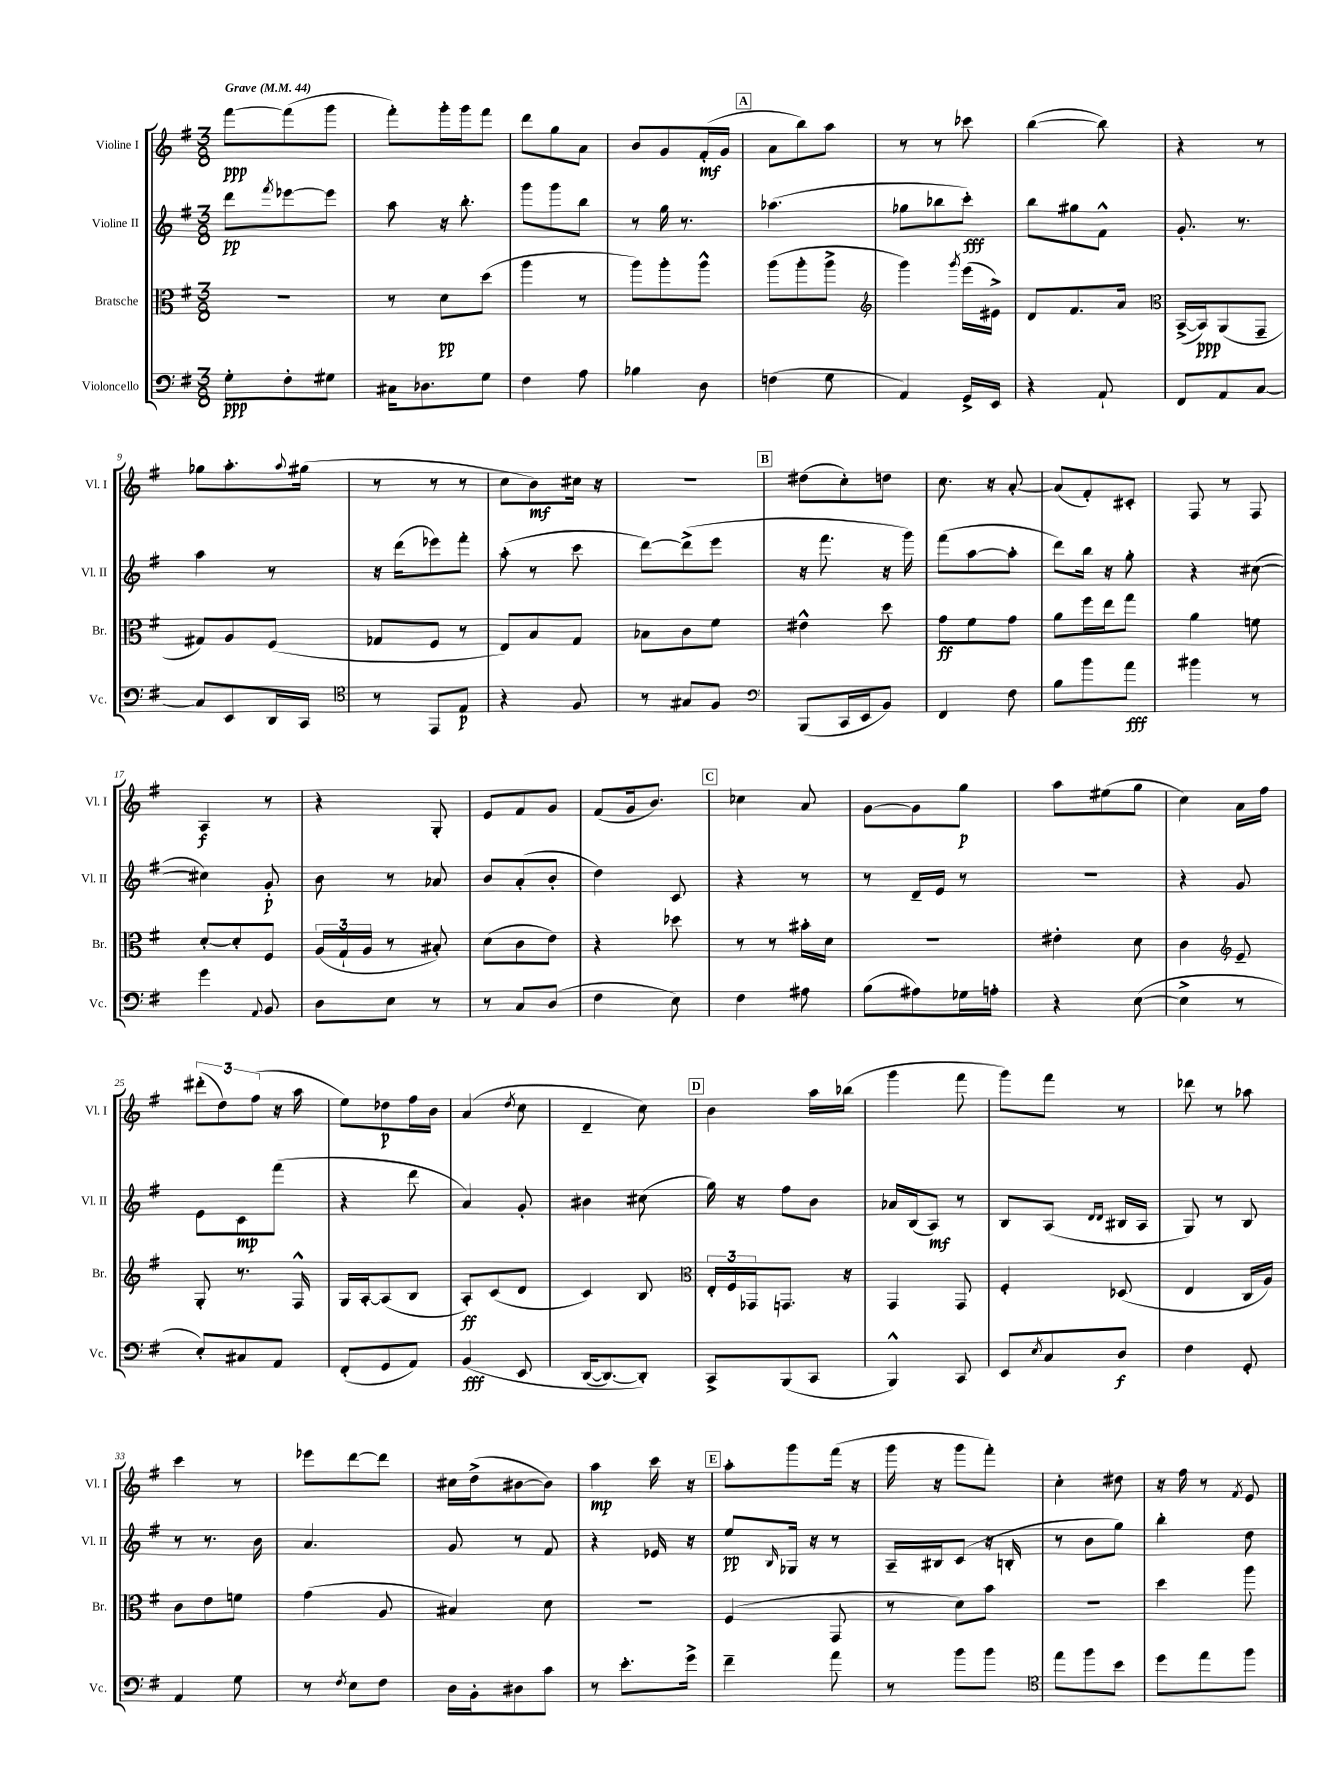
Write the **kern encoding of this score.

**kern	**kern	**kern	**kern
*staff4	*staff3	*staff2	*staff1
*clefF4	*clefC3	*clefG2	*clefG2
*k[f#]	*k[f#]	*k[f#]	*k[f#]
*M3/8	*M3/8	*M3/8	*M3/8
*MM44	*MM44	*MM44	*MM44
8G'	4.r	8ddd	[8fff#
.	.	8qfff#	.
8F#'	.	[8eee-	(8fff#]
8G#	.	8eee-]	8ggg
=	=	=	=
16C#	8r	8aa	8fff#')
8.D-	.	.	.
.	8d	16r	16ggg'
.	.	8.bb'	16ggg
8G	(8dd	.	8fff#
=	=	=	=
4F#	4aa	8ggg	8ddd
.	.	8ggg	8gg
8A	8r	8bb	8a
=	=	=	=
4B-	8aa)	8r	8b
.	8aa'	16gg	8g
.	.	8.r	.
8D	8aa^^	.	(16f#'
.	.	.	16g
=	=	=	=
(4F	(8aa	(4.aa-	8a
.	8aa'	.	8bb)
8G	8aa^	.	8aa
=	=	=	=
*	*clefG2	*	*
4AA)	4ggg)	8gg-	8r
.	.	8bb-	8r
.	8qggg	.	.
16GG^	(16eee	8ccc')	8ccc-
16EE	16e#^)	.	.
=	=	=	=
4r	8d	8bb	([4bb
.	8.f#	8gg#	.
8AA`	.	8f#^^	8bb])
.	16a	.	.
=	=	=	=
*	*clefC3	*	*
8FF#	([16BB^	8.g'	4r
.	16BB])	.	.
8AA	(8AA	.	.
.	.	8.r	.
[8C	8GG~	.	8r
=	=	=	=
8C]	8G#)	4aa	8gg-
8EE	8A	.	8.aa'
16DD	(8F#	8r	.
.	.	.	8qqaa
16CC	.	.	(16gg#
=	=	=	=
*clefC4	*	*	*
8r	8G-	16r	8r
.	.	(16ddd	.
8EE	8F#	8eee-)	8r
8E	8r	8fff#'	8r
=	=	=	=
4r	8E)	(8aa'	8cc
.	8B	8r	8b)
8F#	8G	8ccc	16cc#
.	.	.	16r
=	=	=	=
8r	8B-	[8ddd)	4.r
8G#	8c	(8ddd^]	.
8F#	8f#	8eee	.
=	=	=	=
*clefF4	*	*	*
(8BBB	4e#^^	16r	(8dd#
.	.	8.fff#	.
16CC	.	.	8cc')
16EE	.	.	.
8BB)	8dd	16r	8dd
.	.	16ggg)	.
=	=	=	=
4FF#	8g	(8fff#	8.cc
.	8f#	[8aa	.
.	.	.	16r
8F#	8g	8aa']	[8a'
=	=	=	=
8B	8a	8ddd)	(8a]
8b	16ff#	16bb	8f#')
.	16ee	16r	.
8a	8gg	8gg'	8c#'
=	=	=	=
4b#	4a	4r	8F#
.	.	.	8r
8r	8f	([8cc#	8F#
=	=	=	=
4g	[8d'	4cc#])	4A
.	8d']	.	.
8qqAA	.	.	.
8BB	8F#	8g'	8r
=	=	=	=
8D	(24A	8b	4r
.	24G`	.	.
.	24A	.	.
8E	8r	8r	.
8r	8B#')	8a-	8G'
=	=	=	=
8r	(8d	8b	8e
8C	8c	(8a'	8f#
(8D	8e)	8b'	8g
=	=	=	=
4F#	4r	4dd)	(8f#
.	.	.	16g
.	.	.	8.b)
8E)	8dd-	8c	.
=	=	=	=
4F#	8r	4r	4cc-
.	8r	.	.
8A#	16b#'	8r	8a
.	16d	.	.
=	=	=	=
(8B	4.r	8r	[8g
8A#)	.	16d~	8g]
.	.	16e	.
16G-	.	8r	8gg
16A'	.	.	.
=	=	=	=
4r	4e#'	4.r	8aa
.	.	.	(8ee#
([8E	8d	.	8gg
=	=	=	=
4E^]	4c	4r	4cc)
*	*clefG2	*	*
8r	8e~	8g	16a
.	.	.	16ff#
=	=	=	=
8E')	8G'	8e	(12ddd#'
.	.	.	12dd)
8C#	8.r	8c	.
.	.	.	(12ff#
8AA	.	(8fff#	16r
.	16F#^^	.	16aa
=	=	=	=
(8FF#'	16G	4r	8ee)
.	[16A'	.	.
8GG	(8A]	.	8dd-
8AA)	8B	8ddd	16ff#
.	.	.	16b
=	=	=	=
&(4BB	8A')	4a)	(4a
.	(8c	.	.
.	.	.	8qdd
8EE	8d	8g'	8cc
=	=	=	=
([16DD	4c)	4b#	4d~
8.DD_)	.	.	.
8DD']&)	8B	(8cc#	8cc)
=	=	=	=
*	*clefC3	*	*
8CC^	24E'	16gg)	4b
.	24F#	.	.
.	.	16r	.
.	24GG-	.	.
(8BBB	8.GG	8ff#	.
8CC	.	8b	16aa
.	16r	.	(16bb-
=	=	=	=
4BBB^^)	4GG	16a-	4ggg
.	.	(16B	.
.	.	8A)	.
8CC	8GG	8r	8fff#
=	=	=	=
8EE	4F#'	8B	8ggg)
8qE	.	.	.
8C	.	(8A	8fff#
.	.	16qqd	.
.	.	16qqd	.
8D	(8D-	16B#	8r
.	.	16A	.
=	=	=	=
4F#	4E	8G)	8ddd-
.	.	8r	8r
8GG'	16C	8B	8aa-
.	16A)	.	.
=	=	=	=
4AA	8c	8r	4ccc
.	8e	8.r	.
8G	8f	.	8r
.	.	16b	.
=	=	=	=
8r	(4g	4.a	8eee-
8qF#	.	.	.
8E	.	.	[8ddd
8F#	8A	.	8ddd]
=	=	=	=
16D	4B#)	8g	16cc#
16BB'	.	.	(16dd^
8D#	.	8r	[8b#
8c	8d	8f#	8b#])
=	=	=	=
8r	4.r	4r	4aa
8.e'	.	.	.
.	.	16e-	16ccc
16g^	.	16r	16r
=	=	=	=
4f#~	(4F#	8ee	8aa'
.	.	16qqB	.
.	.	16G-	8ggg
.	.	16r	.
8a	8GG	8r	(16fff#
.	.	.	16r
=	=	=	=
8r	8r	16A~	16ggg
.	.	16B#	16r
8b	8d)	(8c	8ggg
8b	8b	16r	8fff#')
.	.	16B'	.
=	=	=	=
*clefC4	*	*	*
8ee	4.r	8r	4cc'
8ff#	.	8b	.
8b	.	8gg)	8dd#
=	=	=	=
8dd	4dd	4bb'	16r
.	.	.	16ff#
8ee	.	.	8r
.	.	.	8qf#
8ff#	8aa	8dd	8e
==	==	==	==
*-	*-	*-	*-
